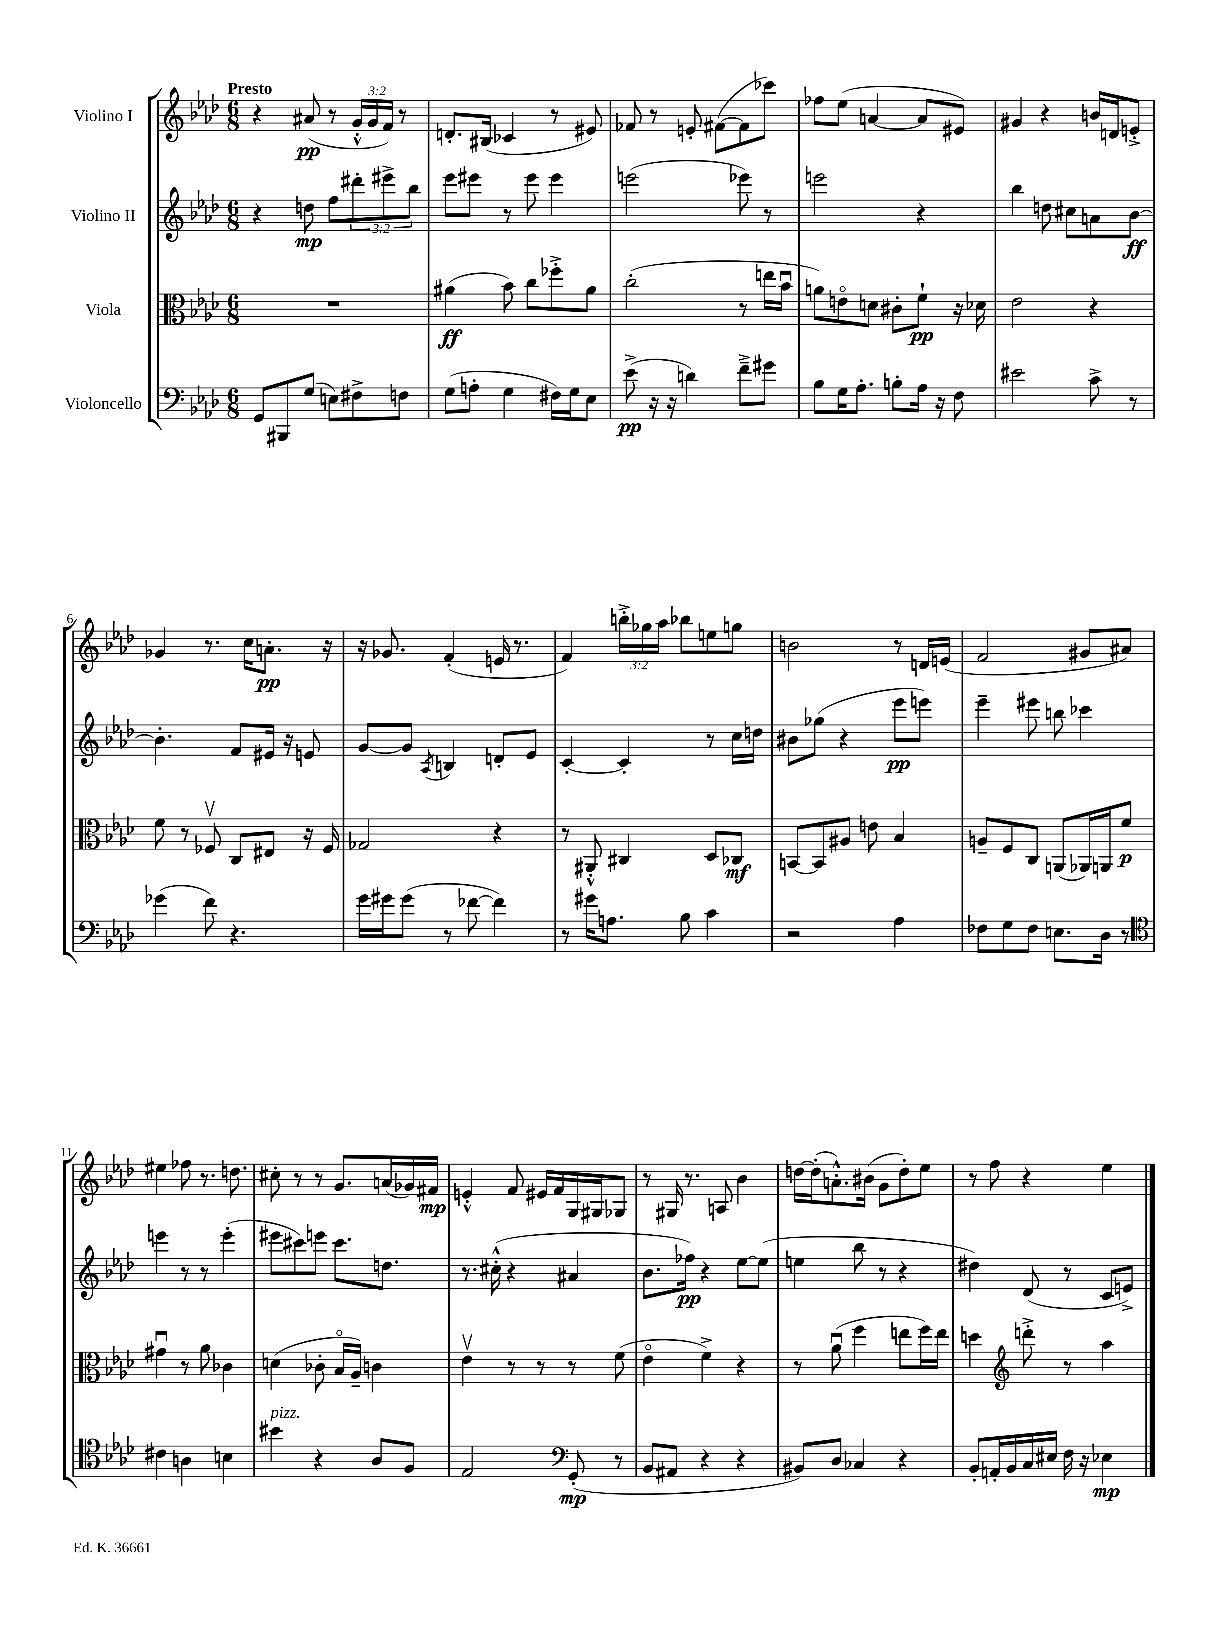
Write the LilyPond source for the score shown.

<<
\new StaffGroup <<
\new Staff = "s0" \with { instrumentName = "Violino I" } {
    \clef treble \key aes \major \numericTimeSignature \time 6/8 \override Staff.TupletNumber.text = #tuplet-number::calc-fraction-text \tempo "Presto"
    r4 ais'8\pp( r8 \tuplet 3/2 { g'16-.-^ g'16 f'16) } r8 |
    d'8.-. bis16( ces'4 r8 eis'8) |
    fes'8 r8 e'8-. fis'8~( fis'8 ces'''8) |
    fes''8 ees''8( a'4~ a'8 eis'8) |
    gis'4 r4 b'16 d'16 e'8-.-> |
    ges'4 r8. c''16 a'8.-.\pp r16 |
    r16 ges'8. f'4-.( e'16 r8. |
    f'4) \tuplet 3/2 { b''16-.-> ges''16 aes''16 } bes''8 e''8 g''8 |
    b'2 r8 d'16 e'16( |
    f'2 gis'8 ais'8) |
    eis''4 fes''8 r8. d''8. |
    cis''8-. r8 r8 g'8. a'16( ges'16) fis'16\mp |
    e'4-.-^ f'8 eis'16 f'16 g16 gis16 ges8 |
    r8 gis16 r8. a8 bes'4 |
    d''16~ d''16-.( a'8.-.-^) bis'16( g'8 d''8-.) ees''8 |
    r8 f''8 r4 ees''4 \bar "|." |
}
\new Staff = "s1" \with { instrumentName = "Violino II" } {
    \clef treble \key aes \major \numericTimeSignature \time 6/8 \override Staff.TupletNumber.text = #tuplet-number::calc-fraction-text
    r4 d''8\mp f''8 \tuplet 3/2 { dis'''8-. eis'''8-> bes''8 } |
    ees'''8 eis'''8 r8 eis'''8 eis'''4 |
    e'''2( ees'''8) r8 |
    e'''2 r4 |
    bes''4 d''8 cis''8 a'8 bes'8~\ff |
    bes'4.-. f'8 eis'16 r16 e'8 |
    g'8~ g'8 \acciaccatura { aes8 } b4 d'8-. ees'8 |
    c'4~-. c'4-. r8 c''16 d''16 |
    bis'8 ges''8( r4 ees'''8\pp e'''8) |
    ees'''4-- eis'''8 b''8 ces'''4 |
    e'''4 r8 r8 e'''4-.( |
    eis'''8 cis'''8) e'''8 cis'''8. d''8. |
    r8. cis''16-.-^( r4 ais'4 |
    bes'8. fes''16\pp) r4 ees''8~ ees''8( |
    e''4 bes''8 r8 r4 |
    dis''4) des'8( r8 c'8 e'8->) \bar "|." |
}
\new Staff = "s2" \with { instrumentName = "Viola" } {
    \clef alto \key aes \major \numericTimeSignature \time 6/8
    R2. |
    ais'4\ff( bes'8) c''8 fes''8-.-> ais'8 |
    c''2-.( r8 e''16 bes'16\downbow |
    a'8) e'8\flageolet d'8 cis'8-. f'8-!\pp r16 des'16 |
    ees'2 r4 |
    f'8 r8 fes8\upbow c8 eis8 r16 fes16 |
    ges2 r4 |
    r8 ais,8-.-^ cis4 des8 ces8\mf |
    b,8~ b,8 ais8 e'8 bes4 |
    a8-- f8 c8 a,8( aes,16) a,16 f'8\p |
    gis'4\downbow r8 aes'8 ces'4 |
    d'4( ces'8-. bes16\flageolet aes16--) c'4 |
    ees'4\upbow r8 r8 r8 f'8( |
    ees'4\flageolet f'4->) r4 |
    r8 aes'8\downbow( f''4 e''8 f''16) e''16 |
    d''4 \clef treble d'''8-.-> r8 aes''4 \bar "|." |
}
\new Staff = "s3" \with { instrumentName = "Violoncello" } {
    \clef bass \key aes \major \numericTimeSignature \time 6/8
    g,8 bis,,8 g8( e8) fis8-> f8 |
    g8( a8-. g4 fis16) g16 ees8 |
    ees'8->\pp( r16 r16 d'4) f'8---> gis'8 |
    bes8 g16 aes8.-. b8-. aes16 r16 f8 |
    eis'2 c'8-> r8 |
    ges'4( f'8) r4. |
    g'16 gis'16 gis'8( r8 fes'8~ fes'4) |
    r8 gis'16 a8. bes8 c'4 |
    r2 aes4 |
    fes8 g8 fes8 e8. des16 r8 |
    \clef tenor cis'4 a4 b4 |
    bis'4^\markup { \italic "pizz." } r4 aes8 f8 |
    ees2 \clef bass g,8-.\mp( r8 |
    bes,8 ais,8 r4 r4 |
    bis,8) des8 ces4 r4 |
    bes,8-. a,16-. bes,16 c16 eis16 f16 r16 ees4\mp \bar "|." |
}
>>
>>
